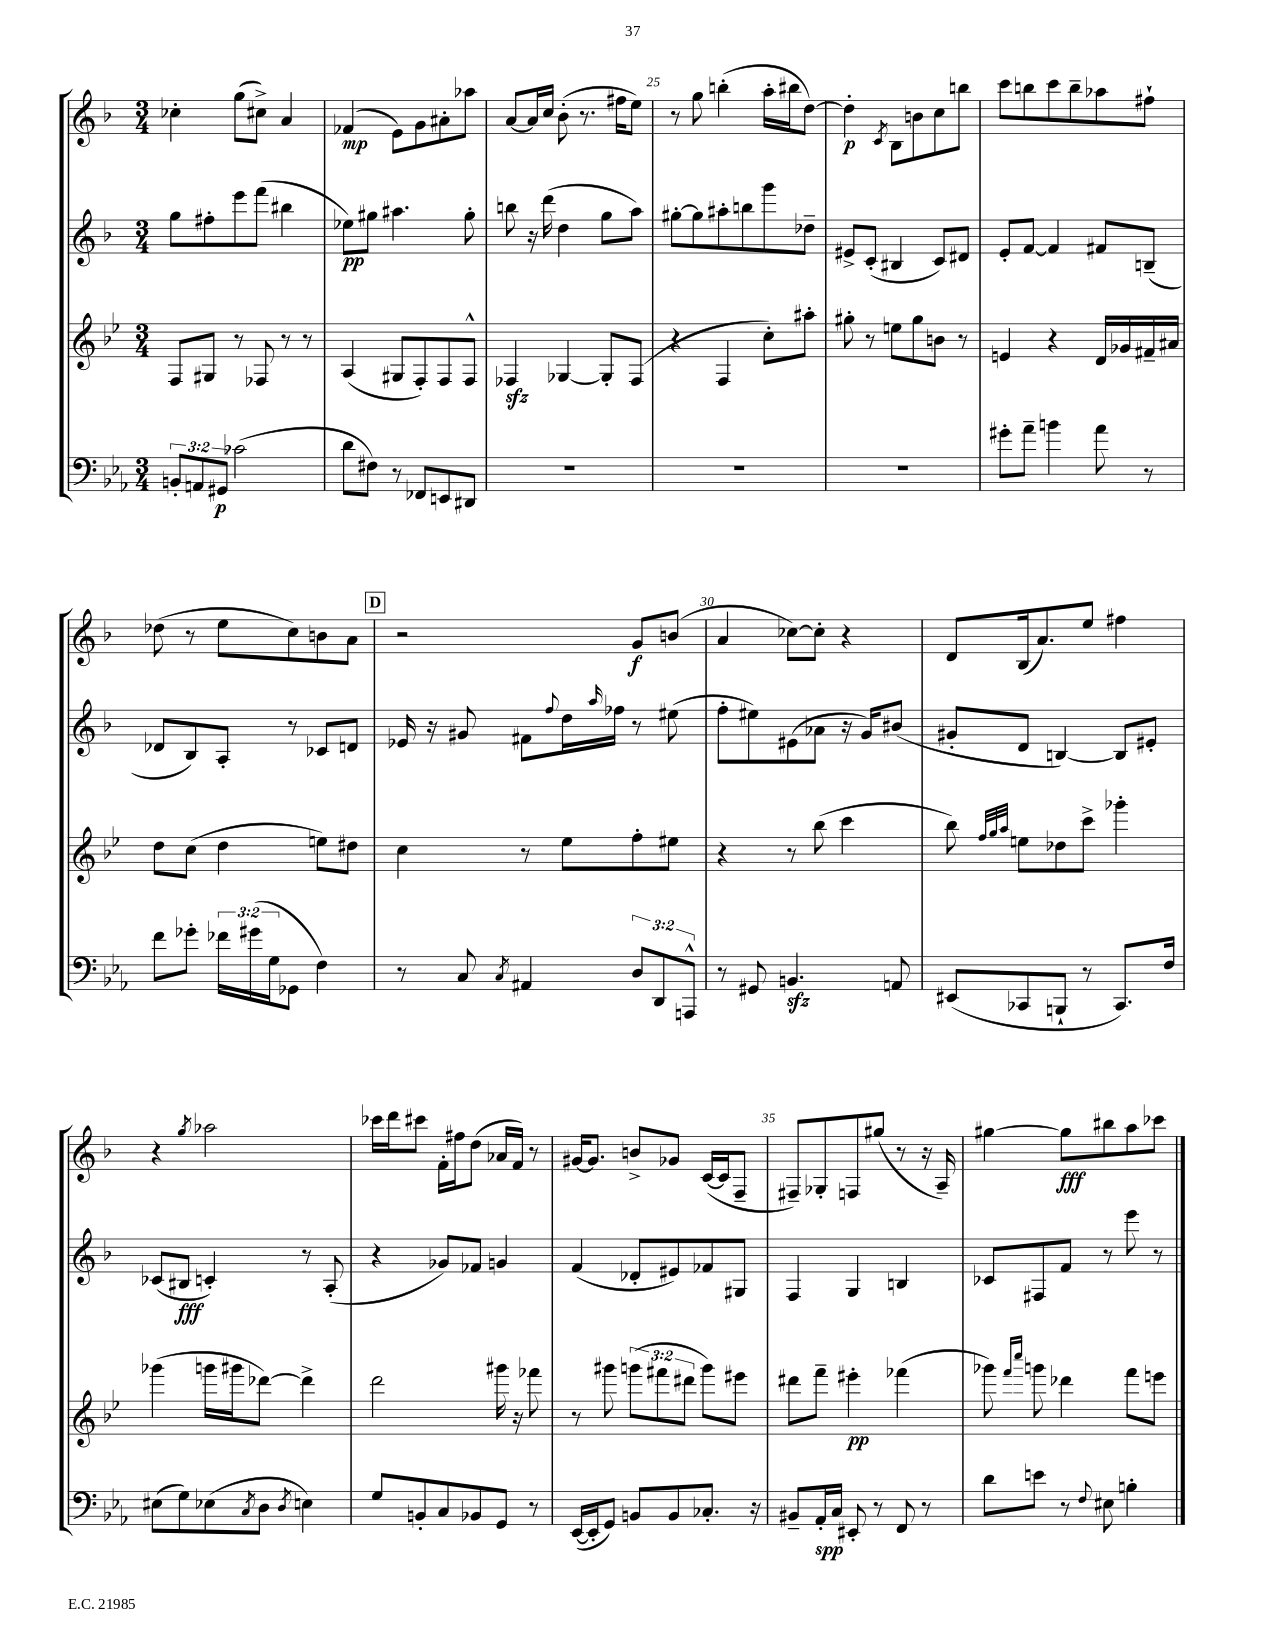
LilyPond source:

<<
\new StaffGroup <<
\new Staff = "s0" {
    \clef treble \key f \major \numericTimeSignature \time 3/4
    ces''4-. g''8( cis''8->) a'4 |
    fes'4\mp( e'8) g'8 ais'8-. aes''8 |
    a'8~ a'16 c''16 bes'8-.( r8. fis''16 e''8) |
    r8 g''8 b''4-.( a''16-. bis''16 d''8~) |
    d''4-.\p \acciaccatura { c'8 } bes8 b'8 c''8 b''8 |
    c'''8 b''8 c'''8 b''8-- aes''8 fis''8-! |
    des''8( r8 e''8 c''8) b'8 a'8 |
    \mark \markup { \box "D" } r2 g'8\f b'8( |
    a'4 ces''8~) ces''8-. r4 |
    d'8 bes16( a'8.) e''8 fis''4 |
    r4 \acciaccatura { g''8 } aes''2 |
    ces'''16 d'''16 cis'''8 f'16-. fis''16 d''8( aes'16 f'16) r8 |
    gis'16~ gis'8. b'8-> ges'8 c'16~( c'16 f8-- |
    fis8--) ges8-. f8 gis''8( r8 r16 a16--) |
    gis''4~ gis''8\fff bis''8 a''8 ces'''8 \bar "|." |
}
\new Staff = "s1" {
    \clef treble \key f \major \numericTimeSignature \time 3/4
    g''8 fis''8-. e'''8 f'''8( bis''4 |
    ees''8\pp) gis''8 ais''4. gis''8-. |
    b''8 r16 d'''16( d''4 g''8 a''8) |
    gis''8~-. gis''8 ais''8-. b''8 g'''8 des''8-- |
    eis'8-> c'8-.( bis4 c'8) dis'8 |
    e'8-. f'8~ f'4 fis'8 b8--( |
    des'8 bes8) a8-. r8 ces'8 d'8 |
    \mark \markup { \box "D" } ees'16 r16 gis'8 fis'8 \appoggiatura { f''8 } d''16 \grace { a''16 } fes''16 r8 eis''8( |
    f''8-. eis''8) eis'8( aes'8 r16 g'16) bis'8( |
    gis'8-. d'8 b4~) b8 eis'8-. |
    ces'8( bis8\fff c'4-.) r8 a8-.( |
    r4 ges'8) fes'8 g'4 |
    f'4( des'8-. eis'8) fes'8 gis8 |
    f4 g4 b4 |
    ces'8 fis8 f'8 r8 e'''8 r8 \bar "|." |
}
\new Staff = "s2" {
    \clef treble \key bes \major \numericTimeSignature \time 3/4 \override Staff.TupletNumber.text = #tuplet-number::calc-fraction-text
    f8 gis8 r8 fes8 r8 r8 |
    a4( gis8 f8-.) f8 f8-^ |
    fes4\sfz ges4~ ges8-. fes8( |
    r4 f4 c''8-.) ais''8-. |
    gis''8-. r8 e''8 gis''8 b'8 r8 |
    e'4 r4 d'16 ges'16 fis'16-- ais'16 |
    d''8 c''8( d''4 e''8) dis''8 |
    \mark \markup { \box "D" } c''4 r8 ees''8 f''8-. eis''8 |
    r4 r8 bes''8( c'''4 |
    bes''8) \grace { f''32 g''32 a''32 } e''8 des''8 c'''8-> ges'''4-. |
    ges'''4( g'''16 gis'''16 des'''8~) des'''4-> |
    d'''2 gis'''16 r16 fes'''8 |
    r8 gis'''8 \tuplet 3/2 { g'''8( fis'''8 dis'''8 } g'''8) eis'''8 |
    dis'''8 f'''8-- eis'''4-.\pp fes'''4( |
    ges'''8) \grace { f'''16 c''''16 } g'''8 des'''4 f'''8 e'''8 \bar "|." |
}
\new Staff = "s3" {
    \clef bass \key ees \major \numericTimeSignature \time 3/4 \override Staff.TupletNumber.text = #tuplet-number::calc-fraction-text
    \tuplet 3/2 { b,8-. a,8 gis,8\p } ces'2( |
    d'8 fis8) r8 fes,8 e,8 dis,8 |
    R2. |
    R2. |
    R2. |
    gis'8-. aes'8-- b'4 aes'8 r8 |
    f'8 ges'8-. \tuplet 3/2 { fes'16 gis'16( g16 } ges,8 f4) |
    \mark \markup { \box "D" } r8 c8 \acciaccatura { c8 } ais,4 \tuplet 3/2 { d8 d,8 a,,8-^ } |
    r8 gis,8 b,4.\sfz a,8 |
    eis,8( ces,8 b,,8-! r8 ces,8.) f16 |
    eis8( g8) ees8( \acciaccatura { c8 } d8 \acciaccatura { d8 } e4) |
    g8 b,8-. c8 bes,8 g,8 r8 |
    ees,16~( ees,16-. g,8) b,8 b,8 ces8.-. r16 |
    bis,8-- aes,16-.\spp c16 eis,8-. r8 f,8 r8 |
    d'8 e'8 r8 \appoggiatura { f8 } eis8 b4-. \bar "|." |
}
>>
>>
\layout { \context { \Score currentBarNumber = #22 \override BarNumber.break-visibility = ##(#f #t #t) barNumberVisibility = #(every-nth-bar-number-visible 5) } }
